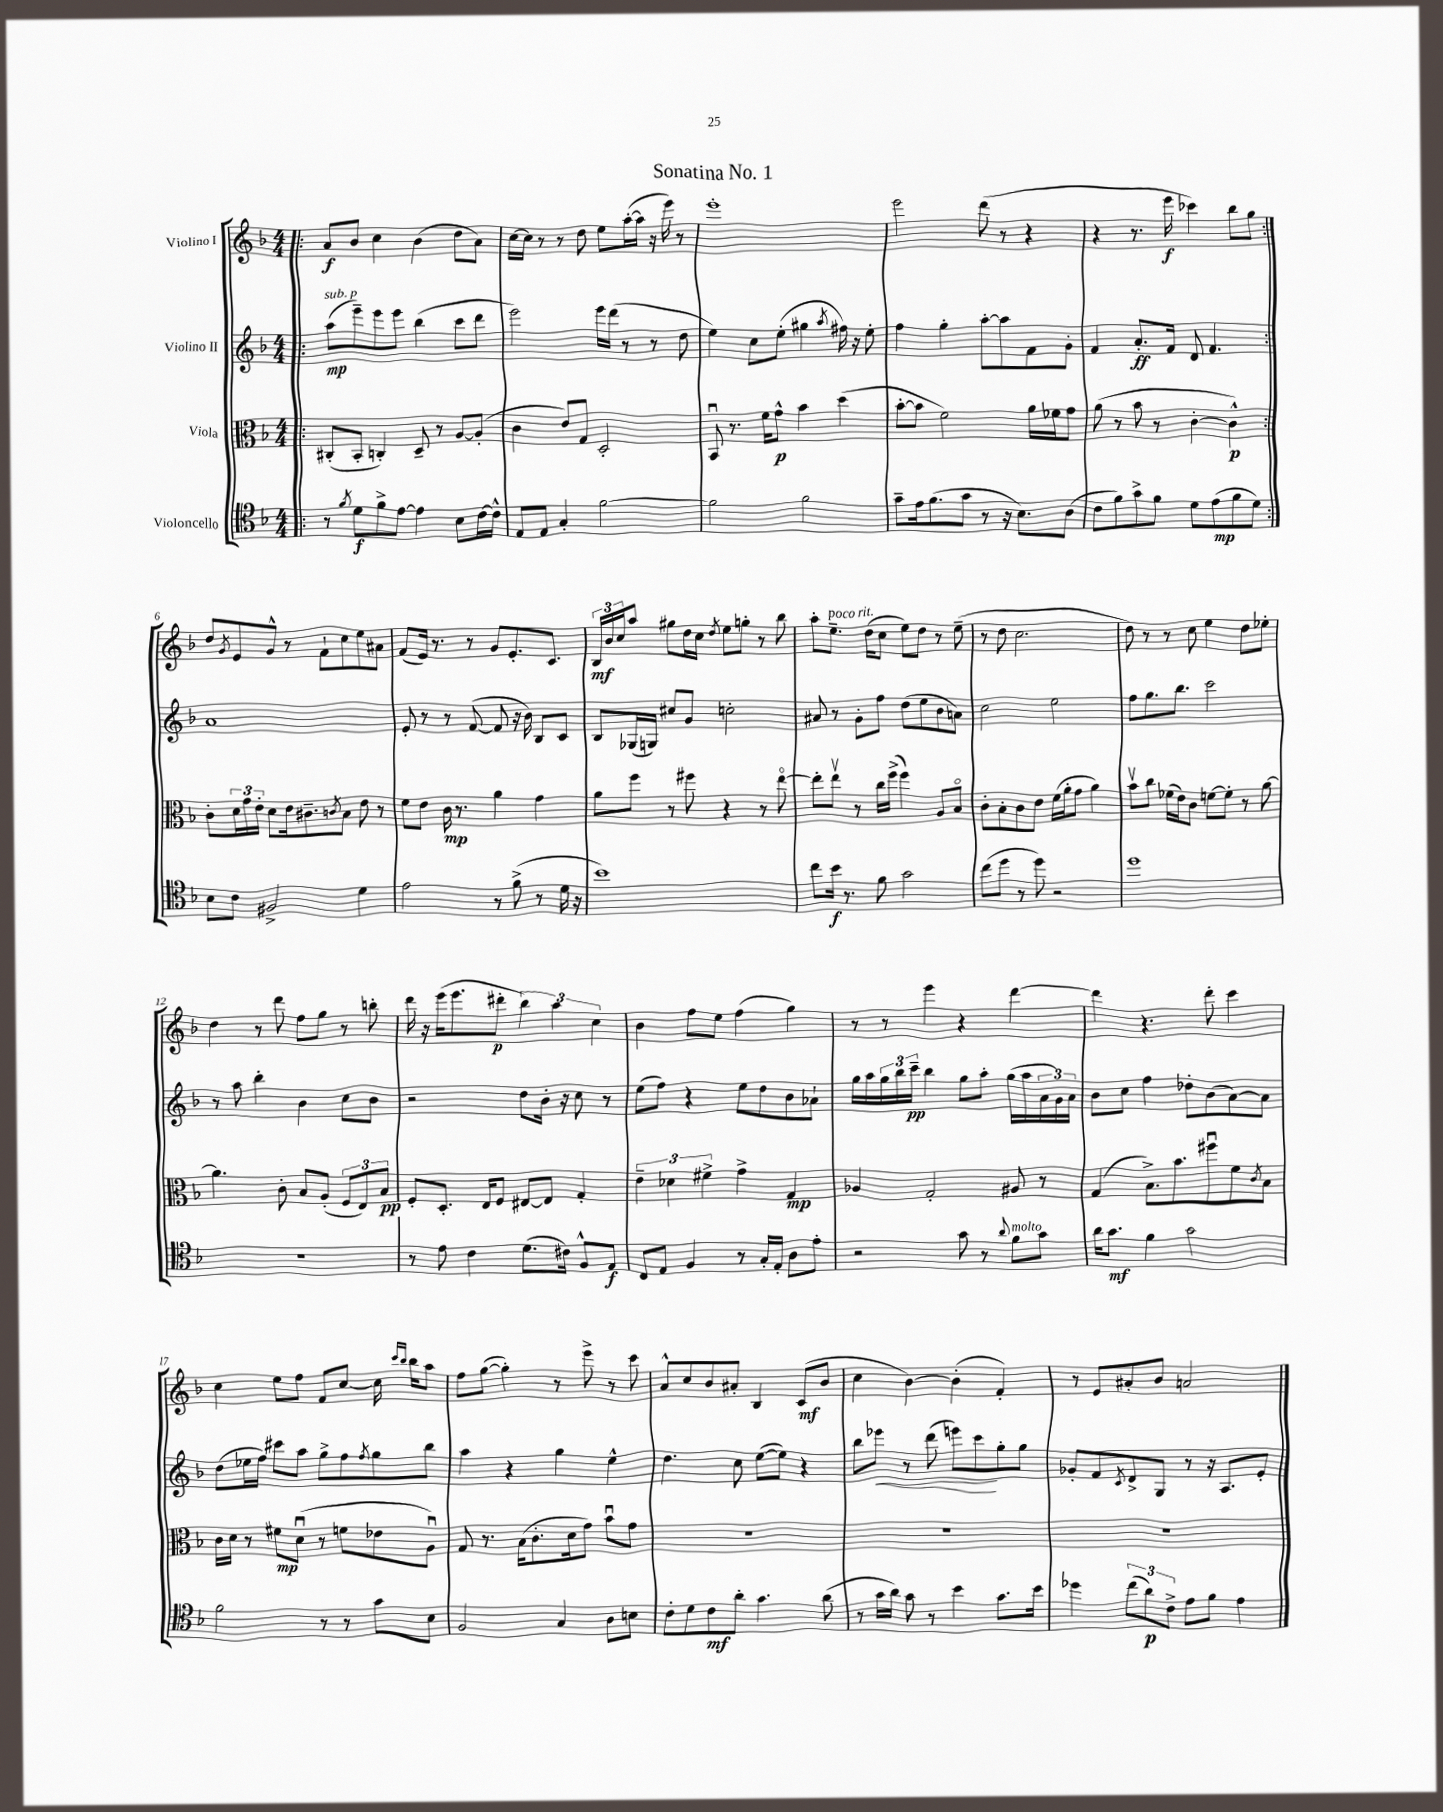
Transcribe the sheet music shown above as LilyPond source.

\header { title = "Sonatina No. 1" }
<<
\new StaffGroup <<
\new Staff = "s0" \with { instrumentName = "Violino I" } {
    \clef treble \key f \major \numericTimeSignature \time 4/4
    \repeat volta 2 { \bar ".|:" a'8\f bes'8 c''4 bes'4( d''8 a'8) |
    c''16~ c''16 r8 r8 d''8 e''8 a''16~-.( a''16 r16 e'''16) r8 |
    e'''1-. |
    e'''2 d'''8( r8 r4 |
    r4 r8. e'''16\f ces'''4) bes''8 g''8 | }
    d''8 \acciaccatura { g'8 } e'8 g'8-^ r8 f'8-! c''8 e''8 ais'8 |
    f'8( e'16) r8. r8 g'8 e'8.-. c'8. |
    \tuplet 3/2 { bes16\mf bes'16 c''16 } a''8 gis''8 d''16 c''16 \acciaccatura { d''8 } e''8 g''8-. r8 bes''8 |
    a''8-. e''8.--^\markup { \italic "poco rit." } d''16( c''8 e''8) d''8 r8 e''8--( |
    r8 d''8 c''2. |
    d''8) r8 r8 c''8 e''4 d''8 ees''8-. |
    d''4 r8 d'''8 f''8 g''8 r8 b''8-. |
    d'''16 r16 e'''16( e'''8. dis'''8-.\p \tuplet 3/2 { bes''4) a''4 c''4 } |
    bes'4 f''8 e''8 f''4( g''4) |
    r8 r8 e'''4 r4 d'''4~ |
    d'''4 r4. d'''8-. c'''4 |
    c''4 e''8 f''8 f'8 c''8~ c''16 \grace { c'''16 bes''16 } bes''16 a''8 |
    f''8 g''8~( g''4-.) r8 e'''8-> r8 c'''8 |
    a'8-^ c''8 bes'8 ais'8-. bes4 c'8\mf( bes'8 |
    c''4 bes'4~) bes'4-.( f'4-.) |
    r8 e'8 ais'8-. bes'8 a'2 \bar "|." |
}
\new Staff = "s1" \with { instrumentName = "Violino II" } {
    \clef treble \key f \major \numericTimeSignature \time 4/4
    \repeat volta 2 { \bar ".|:" a''8\mp^\markup { \italic "sub. p" }( e'''8--) e'''8 e'''8 bes''4( c'''8 d'''8 |
    e'''2) e'''16 d'''16( r8 r8 d''8 |
    e''4) c''8 e''8-.( gis''4 \acciaccatura { a''8 } fis''16) r16 e''8-. |
    f''4 g''4-. a''8~-. a''8 f'8 g'8-. |
    f'4 a'8.-.\ff f'16 d'8 f'4. | }
    a'1 |
    e'8-. r8 r8 f'8~( f'8 r16 bes'16) bes8 c'8 |
    bes8 ges16( g16) cis''8 g'8 c''2-. |
    ais'8 r8 g'8-. f''8 d''8( e''8 bes'8 a'8) |
    c''2 e''2 |
    f''8 g''8. bes''8. c'''2 |
    r8 a''8 bes''4-. bes'4 c''8 bes'8 |
    r2 d''8 bes'16-. r16 c''8 r8 |
    e''8( f''8) r4 e''8 d''8 bes'8 aes'8-! |
    g''16 a''16 \tuplet 3/2 { g''16 bes''16 c'''16--\pp } bes''4 g''8 a''8-. g''16( a''16 \tuplet 3/2 { a'16 g'16) a'16 } |
    bes'8 c''8 f''4 des''8-. bes'8( a'8~) a'8 |
    d''8( ees''16 f''16) cis'''8 a''8 g''8-> f''8 \acciaccatura { f''8 } g''8 bes''8 |
    a''4 r4 g''4 e''4-^ |
    d''4. c''8 e''8~( e''8) r4 |
    bes''8 ees'''8\< r8 d'''8( e'''8) c'''8\! g''8-. g''8 |
    ges'8-. f'8 \acciaccatura { c'8 } d'8-> g8 r8 r16 a8. e'8-. \bar "|." |
}
\new Staff = "s2" \with { instrumentName = "Viola" } {
    \clef alto \key f \major \numericTimeSignature \time 4/4
    \repeat volta 2 { \bar ".|:" cis8-.( bes,8-. c4-.) d8-- r8 a8~ a8-.( |
    c'4 e'8) g8 d2-. |
    bes,8\downbow r8. f'16 g'8-^\p bes'4 d''4( |
    bes'8~-. bes'8 f'2) a'16 fes'16 g'8 |
    a'8( r8 bes'8 r8 c'4~-. c'4-^\p) | }
    c'8-. \tuplet 3/2 { d'16 g'16 e'16-. } d'8 e'16 cis'8.-- \acciaccatura { c'8 } bes8 e'8 r8 |
    f'8 e'8 c'16\mp r8. a'4 g'4 |
    a'8 f''8 r8 fis''8 r4 r8 e''8~\flageolet |
    e''8-. e''8\upbow r8 c''16 f''16->( f''4) a8 bes8\flageolet |
    c'8-. bes8-. c'8 e'8 f'16( a'16-. g'8 a'4) |
    bes'8\upbow c''8 fes'16( e'16) c'8 f'8~ f'8-. r8 a'8~ |
    a'4. c'8-. bes8 a8-.( \tuplet 3/2 { f8 e8) bes8\pp } |
    f8-. d8.-. e16 f8 eis8~ eis8 g4-. |
    \tuplet 3/2 { e'4-- des'4 fis'4-> } g'4-> g4\mp |
    aes4 g2-. ais8 r8 |
    g4( bes8.->) bes'8. fis''8\downbow f'8 \acciaccatura { c'8 } bes8 |
    c'16 d'16 r8 fis'8\mp d'8\downbow( r8 f'8 ees'8 a8\downbow) |
    g8 r8. bes16( c'8.-. d'16 g'8) bes'8\downbow g'8 |
    R1 |
    R1 |
    R1 \bar "|." |
}
\new Staff = "s3" \with { instrumentName = "Violoncello" } {
    \clef tenor \key f \major \numericTimeSignature \time 4/4
    \repeat volta 2 { \bar ".|:" r8 \acciaccatura { f'8 } d'8\f f'8-> e'8~ e'4 bes8 c'16~ c'16-^ |
    e8 e8 g4-. f'2~ |
    f'2 f'2 |
    g'8-- e'16 f'8.( g'8 r8 r16 bes8.) a8( |
    c'8 f'8) g'8-> f'8 d'8 e'8\mp( f'8 d'8) | }
    bes8 c'8 fis2-> d'4 |
    e'2 r8 f'8->( r8 d'16 r16 |
    bes'1) |
    c''8 bes'16\f r8. f'8 g'2 |
    c''8( d''8 r8 d''8) r2 |
    d''1 |
    R1 |
    r8 e'8 c'4 d'8.( cis'16) f8-^ e8\f |
    c8 e8 f4 r8 g16-. e16-. a8 e'8-. |
    r2 g'8 r8 \appoggiatura { a'8 } f'8^\markup { \italic "molto" } g'8 |
    a'16 g'8.\mf f'4 g'2 |
    f'2 r8 r8 g'8 bes8 |
    f2 g4 a8 b8 |
    c'8-. d'8 c'8\mf a'8-. g'4. a'8( |
    r8 g'16 a'16) g'8 r8 bes'4 g'8. bes'16 |
    des''4 \tuplet 3/2 { c''8( a'8\p) c'8-> } e'8 f'8 e'4 \bar "|." |
}
>>
>>
